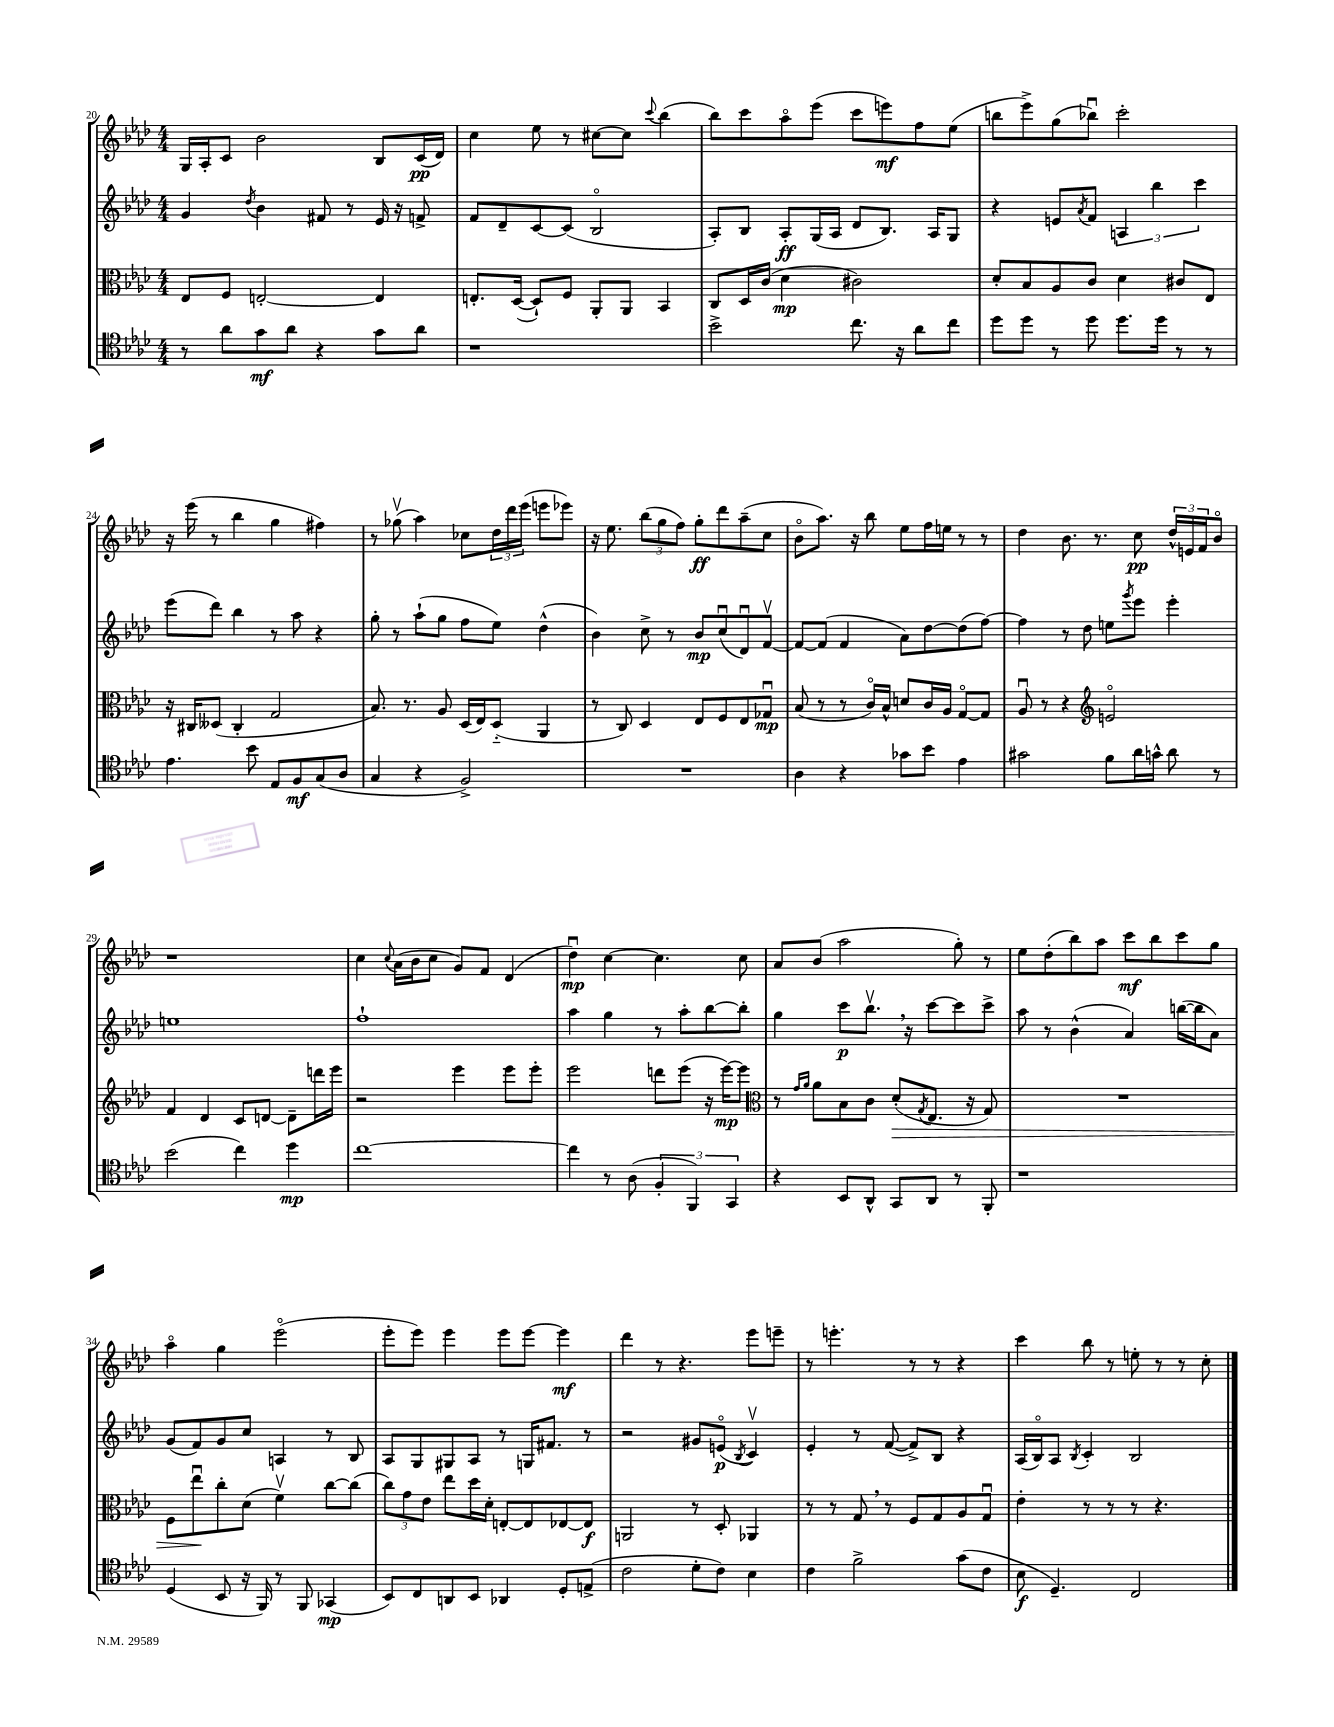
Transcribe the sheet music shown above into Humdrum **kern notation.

**kern	**dynam	**kern	**dynam	**kern	**dynam	**kern	**dynam
*part4	*part4	*part3	*part3	*part2	*part2	*part1	*part1
*staff4	*staff4	*staff3	*staff3	*staff2	*staff2	*staff1	*staff1
*clefC4	*	*clefC3	*	*clefG2	*	*clefG2	*
*k[b-e-a-d-]	*	*k[b-e-a-d-]	*	*k[b-e-a-d-]	*	*k[b-e-a-d-]	*
*M4/4	*	*M4/4	*	*M4/4	*	*M4/4	*
=20	=20	=20	=20	=20	=20	=20	=20
8r	.	8E-/L	.	4g/	.	16G/LL	.
.	.	.	.	.	.	16A-'/J	.
8a-\L	.	8F/J	.	.	.	8c/J	.
.	.	.	.	8qdd-/	.	.	.
8g\	mf	[2En'/	.	4b-\	.	2b-\	.
8a-\J	.	.	.	.	.	.	.
4r	.	.	.	8f#X/	.	.	.
.	.	.	.	8r	.	.	.
8g\L	.	4E/]	.	16e-/	.	8B-/L	.
.	.	.	.	16r	.	.	.
8a-\J	.	.	.	8fn^/	.	(16c/L	pp
.	.	.	.	.	.	16d-/JJ)	.
=21	=21	=21	=21	=21	=21	=21	=21
1r	.	8.En'/L	.	8f/L	.	4cc\	.
.	.	.	.	8d-~/	.	.	.
.	.	([16D-/Jk	.	.	.	.	.
.	.	8D-`/L])	.	[8c/	.	8ee-\	.
.	.	8F/J	.	(8c/J]	.	8r	.
.	.	8AA-'/L	.	2B-/	.	[8cc#X\L	.
.	.	8AA-/J	.	.	.	8cc#\J]	.
.	.	.	.	.	.	8qqccc/	.
.	.	4BB-/	.	.	.	(4bb-\	.
=22	=22	=22	=22	=22	=22	=22	=22
2b-^\	.	8C/L	.	8A-'/L)	.	8bb-\L)	.
.	.	16D-/L	.	8B-/J	.	8ccc\	.
.	.	(16c/JJ	.	.	.	.	.
.	.	4d-\	mp	8A-'/L	ff	8aa-\	.
.	.	.	.	(16G/L	.	(8eee-\J	.
.	.	.	.	16A-/JJ	.	.	.
8.cc\	.	2c#X\)	.	8d-/L	.	8ccc\L	.
.	.	.	.	8.B-/J)	.	8eeen\)	mf
16r	.	.	.	.	.	.	.
8a-\L	.	.	.	.	.	8ff\	.
.	.	.	.	16A-/KL	.	.	.
8cc\J	.	.	.	8G/J	.	(8ee-\J	.
=23	=23	=23	=23	=23	=23	=23	=23
8dd-\L	.	8d-'/L	.	4r	.	8bbn\L	.
8dd-\J	.	8B-/	.	.	.	8eee-^\)	.
8r	.	8A-/	.	8en/L	.	(8gg\	.
.	.	.	.	8qa-/	.	.	.
8dd-\	.	8c/J	.	8f/J	.	8bb-Xu\J)	.
8.dd-\L	.	4d-\	.	6An/	.	2ccc'\	.
.	.	.	.	6bb-\	.	.	.
16dd-\Jk	.	.	.	.	.	.	.
8r	.	8c#X/L	.	.	.	.	.
.	.	.	.	6ccc\	.	.	.
8r	.	8E-/J	.	.	.	.	.
!!LO:LB:g=z
=24	=24	=24	=24	=24	=24	=24	=24
4.e-\	.	16r	.	(8eee-\L	.	16r	.
.	.	16C#X/KL	.	.	.	(16eee-\	.
.	.	(8D--X/J	.	8ddd-\J)	.	8r	.
.	.	4C#'/	.	4bb-\	.	4bb-\	.
8b-\	.	.	.	.	.	.	.
8E-/L	.	2G/	.	8r	.	4gg\	.
8F/	mf	.	.	8aa-\	.	.	.
(8G/	.	.	.	4r	.	4ff#X\)	.
8A-/J	.	.	.	.	.	.	.
=25	=25	=25	=25	=25	=25	=25	=25
4G/	.	8.B-/)	.	8gg'\	.	8r	.
.	.	.	.	8r	.	(8gg-Xv\	.
.	.	8.r	.	.	.	.	.
4r	.	.	.	(8aa-`\L	.	4aa-\)	.
.	.	8A-/	.	8gg\J	.	.	.
2F^/)	.	(16D-/LL	.	8ff\L	.	8cc-X\L	.
.	.	16E-/J)	.	.	.	.	.
.	.	(8D-/J	.	8ee-\J)	.	24dd-\L	.
.	.	.	.	.	.	24ddd-\	.
.	.	.	.	.	.	(24eee-\JJ	.
.	.	4AA-/	.	(4dd-^^\	.	8eeen\L	.
.	.	.	.	.	.	8eee-X\J)	.
=26	=26	=26	=26	=26	=26	=26	=26
1r	.	8r	.	4b-\)	.	16r	.
.	.	.	.	.	.	8.ee-\	.
.	.	8C/)	.	.	.	.	.
.	.	4D-/	.	8cc^\	.	(12bb-\L	.
.	.	.	.	.	.	12gg\	.
.	.	.	.	8r	.	.	.
.	.	.	.	.	.	12ff\J)	.
.	.	8E-/L	.	8b-/L	mp	8gg'\L	ff
.	.	8F/	.	(8ccu/	.	8ddd-\	.
.	.	8E-/	.	8d-u/)	.	(8aa-~\	.
.	.	8G-Xu/J	mp	[8fv/J	.	8cc\J	.
=27	=27	=27	=27	=27	=27	=27	=27
4A-\	.	(8B-/	.	8f/L_	.	8b-\L	.
.	.	8r	.	(8f/J]	.	8.aa-\J)	.
4r	.	8r	.	4f/	.	.	.
.	.	.	.	.	.	16r	.
.	.	16c/LL)	.	.	.	8bb-\	.
.	.	16B-^^/JJ	.	.	.	.	.
8g-X\L	.	8dn/L	.	8a-\L)	.	8ee-\L	.
8b-\J	.	16c/L	.	[8dd-\	.	16ff\L	.
.	.	16A-/JJ	.	.	.	16een\JJ	.
4e-\	.	[8G/L	.	(8dd-\]	.	8r	.
.	.	8G/J]	.	[8ff\J)	.	8r	.
=28	=28	=28	=28	=28	=28	=28	=28
2g#X\	.	8A-u/	.	4ff\]	.	4dd-\	.
.	.	8r	.	.	.	.	.
.	.	4r	.	8r	.	8.b-\	.
.	.	.	.	8dd-\	.	.	.
.	.	.	.	.	.	8.r	.
*	*	*clefG2	*	*	*	*	*
8f\L	.	2en/	.	8een\L	.	.	.
.	.	.	.	8qggg/	.	.	.
16a-\L	.	.	.	8eee-\J	.	8cc\	pp
16gn^^\JJ	.	.	.	.	.	.	.
8a-\	.	.	.	4eee-'\	.	24dd-^^/LL	.
.	.	.	.	.	.	24en/	.
.	.	.	.	.	.	24f/J	.
8r	.	.	.	.	.	8b-/J	.
!!LO:LB:g=z
=29	=29	=29	=29	=29	=29	=29	=29
(2b-\	.	4f/	.	1een	.	1r	.
.	.	4d-/	.	.	.	.	.
4cc\)	.	8c/L	.	.	.	.	.
.	.	[8dn/J	.	.	.	.	.
4dd-\	mp	8d~\L]	.	.	.	.	.
.	.	16dddn\L	.	.	.	.	.
.	.	16eee-\JJ	.	.	.	.	.
=30	=30	=30	=30	=30	=30	=30	=30
[1cc	.	2r	.	1ff`	.	4cc\	.
.	.	.	.	.	.	8qqcc/	.
.	.	.	.	.	.	(16a-\LL	.
.	.	.	.	.	.	16b-\J	.
.	.	.	.	.	.	8cc\J	.
.	.	4eee-\	.	.	.	8g/L)	.
.	.	.	.	.	.	8f/J	.
.	.	8eee-\L	.	.	.	(4d-/	.
.	.	8eee-'\J	.	.	.	.	.
=31	=31	=31	=31	=31	=31	=31	=31
4cc\]	.	2eee-\	.	4aa-\	.	4dd-u\)	mp
8r	.	.	.	4gg\	.	[4cc\	.
(8A-\	.	.	.	.	.	.	.
6F'/	.	8dddn\L	.	8r	.	4.cc\]	.
.	.	(8eee-\J	.	8aa-'\L	.	.	.
6FF/)	.	.	.	.	.	.	.
.	.	16r	.	[8bb-\	.	.	.
.	.	[16eee-\KL)	mp	.	.	.	.
6GG/	.	.	.	.	.	.	.
.	.	8eee-\J]	.	8bb-'\J]	.	8cc\	.
=32	=32	=32	=32	=32	=32	=32	=32
*	*	*clefC3	*	*	*	*	*
4r	.	8r	.	4gg\	.	8a-/L	.
.	.	16qqg/LL	.	.	.	.	.
.	.	16qqa-/JJ	.	.	.	.	.
.	.	8a-\L	.	.	.	(8b-/J	.
8BB-/L	.	8B-\	.	8ccc\L	p	2aa-\	.
8AA-^^/J	.	8c\J	.	8.bb-v,\J	.	.	.
!	!	!	!LO:HP:b	!	!	!	!
8GG/L	.	(8d-'/L	>	.	.	.	.
.	.	.	.	16r	.	.	.
.	.	8qG/	.	.	.	.	.
8AA-/J	.	8.E-/J	.	[8ccc\L	.	.	.
8r	.	.	.	8ccc\]	.	8gg'\)	.
.	.	16r	.	.	.	.	.
8FF'/	.	8G/)	.	8ccc^\J	.	8r	.
=33	=33	=33	=33	=33	=33	=33	=33
1r	.	1r	.	8aa-\	.	8ee-\L	.
.	.	.	.	8r	.	(8dd-'\	.
.	.	.	.	(4b-^^\	.	8bb-\)	.
.	.	.	.	.	.	8aa-\J	.
.	.	.	.	4a-/)	.	8ccc\L	mf
.	.	.	.	.	.	8bb-\	.
.	.	.	.	([16bbn\LL	.	8ccc\	.
.	.	.	.	16bb\J]	.	.	.
.	.	.	.	8a-\J)	.	8gg\J	.
!!LO:LB:g=z
=34	=34	=34	=34	=34	=34	=34	=34
(4D-/	.	8F\L	.	(8g/L	.	4aa-\	.
.	.	8ee-u\	.	8f/)	.	.	.
8BB-/	.	8cc'\	]	8g/	.	4gg\	.
16r	.	(8d-\J	.	8cc/J	.	.	.
16FF/)	.	.	.	.	.	.	.
8r	.	4fv\)	.	4An/	.	(2eee-\	.
8FF/	.	.	.	.	.	.	.
(4GG-X/	mp	[8cc\L	.	8r	.	.	.
.	.	(8cc\J]	.	8B-/	.	.	.
=35	=35	=35	=35	=35	=35	=35	=35
8BB-/L)	.	12cc\L)	.	8A-/L	.	8eee-'\L	.
.	.	12g\	.	.	.	.	.
8C/	.	.	.	8G/	.	8eee-\J)	.
.	.	12e-\J	.	.	.	.	.
8AAn/	.	8ee-\L	.	8G#X/	.	4eee-\	.
8BB-/J	.	16dd-\L	.	8A-/J	.	.	.
.	.	16d-'\JJ	.	.	.	.	.
4AA-X/	.	[8En'/L	.	8r	.	8eee-\L	.
.	.	8E/]	.	16Gn/KL	.	[8eee-\J	.
.	.	.	.	8.f#X/J	.	.	.
8D-'/L	.	[8E-X/	.	.	.	4eee-\]	mf
(8En^/J	.	8E-/J]	f	8r	.	.	.
=36	=36	=36	=36	=36	=36	=36	=36
2c\	.	2AAn/	.	2r	.	4ddd-\	.
.	.	.	.	.	.	8r	.
.	.	.	.	.	.	4.r	.
8d-'\L	.	8r	.	8g#X/L	.	.	.
8c\J)	.	8D-'/	.	(8en/J	p	.	.
.	.	.	.	8qB-/	.	.	.
4B-\	.	4AA-X/	.	4cv/)	.	8eee-\L	.
.	.	.	.	.	.	8eeen~\J	.
=37	=37	=37	=37	=37	=37	=37	=37
4c\	.	8r	.	4e-'/	.	8r	.
.	.	8r	.	.	.	4.eeen'\	.
2f^\	.	8G,/	.	8r	.	.	.
.	.	8r	.	([8f/	.	.	.
.	.	8F/L	.	8f^/L])	.	8r	.
.	.	8G/	.	8B-/J	.	8r	.
(8g\L	.	8A-/	.	4r	.	4r	.
8c\J	.	8Gu/J	.	.	.	.	.
=38	=38	=38	=38	=38	=38	=38	=38
8B-\	f	4e-'\	.	(16A-/LL	.	4ccc\	.
.	.	.	.	16B-/J)	.	.	.
4.D-~/)	.	.	.	8A-/J	.	.	.
.	.	.	.	8qB-/	.	.	.
.	.	8r	.	4c'/	.	8bb-\	.
.	.	8r	.	.	.	8r	.
2C/	.	8r	.	2B-/	.	8een'\	.
.	.	4.r	.	.	.	8r	.
.	.	.	.	.	.	8r	.
.	.	.	.	.	.	8cc'\	.
==	==	==	==	==	==	==	==
*-	*-	*-	*-	*-	*-	*-	*-
